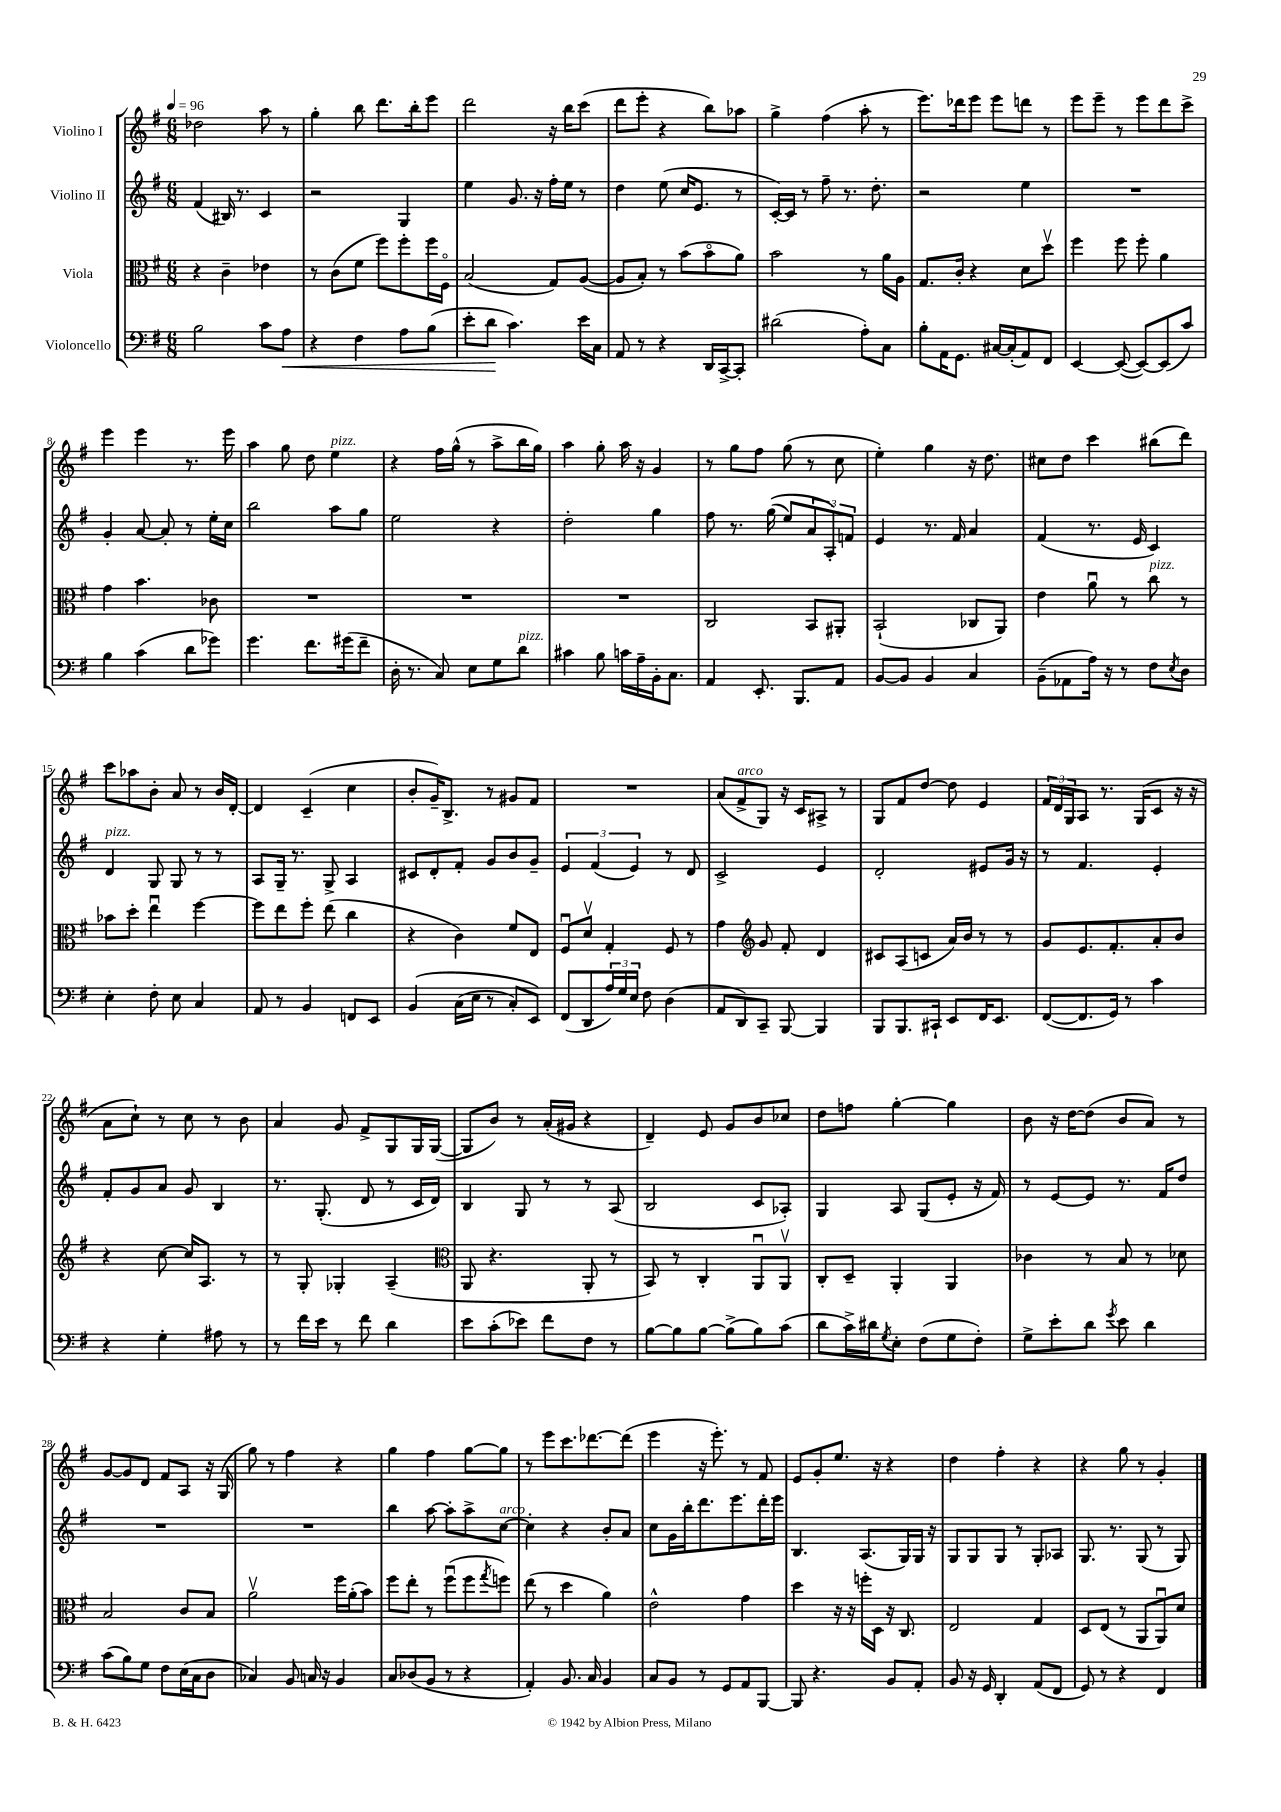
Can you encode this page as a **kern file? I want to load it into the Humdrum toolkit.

**kern	**kern	**kern	**kern
*staff4	*staff3	*staff2	*staff1
*clefF4	*clefC3	*clefG2	*clefG2
*k[f#]	*k[f#]	*k[f#]	*k[f#]
*M6/8	*M6/8	*M6/8	*M6/8
*MM96	*MM96	*MM96	*MM96
2B\	4r	(4f#/	2dd-\
.	4c~\	16B#/)	.
.	.	8.r	.
8c\L	4e-\	4c/	8aa\
8A\J	.	.	8r
=	=	=	=
4r	8r	2r	4gg'\
.	(8c\L	.	.
4F#\	8f#\J	.	8bb\
.	8ff#\L)	.	8.ddd\L
8A\L	8ff#'\	4G/	.
.	.	.	16bb'\k
(8B\J	16ff#\L	.	8eee\J
.	16F#o\JJ	.	.
=	=	=	=
8e'\L	(2B/	4ee\	2ddd\
8d\J	.	.	.
4.c\)	.	8.g/	.
.	.	16r	.
.	8G/L)	16ff#'\LL	16r
.	.	16ee\JJ	16bb\LK
16e\LL	([8A/J	8r	(8ccc\J
16C\JJ	.	.	.
=	=	=	=
8AA/	8A/]L	4dd\	8ddd\L
8r	8B'/J)	.	8eee'\J
4r	8r	(8ee\	4r
.	(8b\L	16cc/LK	.
.	.	8.e/J	.
16DD/LL	8bo\	.	8bb\L)
[16CC^/J	.	.	.
8CC'/]J	8a\J)	8r	8aa-\J
=	=	=	=
(2d#\	2b\	[16c'/LL)	4gg^\
.	.	16c/]JJ	.
.	.	8r	.
.	.	8ff#~\	(4ff#\
.	.	8.r	.
8A'\L)	8r	.	8aa'\
.	.	8.dd'\	.
8C\J	16a\LL	.	8r
.	16A\JJ	.	.
=	=	=	=
8B'\L	8.G/L	2r	8.eee\L)
16AA\K	.	.	.
8.GG\J	16c'/Jk	.	16ddd-\k
.	4r	.	8eee\J
[16C#/LL	.	.	8eee\L
(16C#'/]J	.	.	.
8AA/)	8d\L	4ee\	8ddd\J
8FF#/J	8ddv\J	.	8r
=	=	=	=
[4EE/	4ff#\	2.r	8eee\L
.	.	.	8eee~\J
(8EE/_	8ff#\	.	8r
8EE/_L)	8ff#'\	.	8eee\L
(8EE/]	4a\	.	8ddd\
8c/J)	.	.	8ccc^\J
=	=	=	=
4B\	4g\	4g'/	4eee\
(4c\	4.b\	[8a/	4eee\
.	.	8a'/]	.
8d\L	.	8r	8.r
8g-\J)	8c-\	16ee'\LL	.
.	.	16cc\JJ	16eee\
=	=	=	=
4.g\	2.r	2bb\	4aa\
.	.	.	8gg\
8.f#\L	.	.	8dd\
.	.	8aa\L	4ee\
(16g#\k	.	.	.
8f#~\J	.	8gg\J	.
=	=	=	=
16D'\	2.r	2ee\	4r
8.r	.	.	.
8C/)	.	.	16ff#\LL
.	.	.	(16gg^^\JJ
8E\L	.	.	8r
8G\	.	4r	8aa^\L
8d\J	.	.	16bb\L
.	.	.	16gg\JJ)
=	=	=	=
4c#\	2.r	2dd'\	4aa\
8B\	.	.	8gg'\
16c\LL	.	.	16aa\
16A~\	.	.	16r
16BB'\J	.	4gg\	4g/
8.C\J	.	.	.
=	=	=	=
4AA/	2C/	8ff#\	8r
.	.	8.r	8gg\L
8.EE'/	.	.	8ff#\J
.	.	&((16gg\	.
.	.	8ee/L)	(8gg\
8.BBB/L	.	.	.
.	8BB/L	12a/	8r
.	.	12A'/&)	.
8AA/J	8AA#'/J	.	8cc\
.	.	12f/J	.
=	=	=	=
[8BB/L	(2BB`/	4e/	4ee'\)
8BB/]J	.	.	.
4BB/	.	8.r	4gg\
.	.	16f#/	.
4C/	8C-/L	4a/	16r
.	.	.	8.dd\
.	8AA/J)	.	.
=	=	=	=
(8BB~\L	4e\	(4f#/	8cc#\L
8AA-\	.	.	8dd\J
16A\Jk)	8au\	8.r	4ccc\
16r	.	.	.
8r	8r	.	.
.	.	16e/	.
8F#\L	8cc\	4c/)	(8bb#\L
8qE/	.	.	.
8D\J	8r	.	8ddd\J)
=	=	=	=
4E'\	8b-\L	4d/	8ccc\L
.	8dd'\J	.	8aa-\
8F#'\	4eeu\	8G/	8b'\J
8E\	.	8G/	8a/
4C/	[4ff#\	8r	8r
.	.	8r	16b/LL
.	.	.	[16d'/JJ
=	=	=	=
8AA/	8ff#\]L	8A/L	4d/]
8r	8ee\	16G~/Jk	.
.	.	8.r	.
4BB/	8ff#'\J	.	(4c~/
.	(8ee\	8G^/	.
8FF/L	4cc\	4A/	4cc\
8EE/J	.	.	.
=	=	=	=
&(4BB/	4r	8c#/L	8b'/L
.	.	8d'/	16g~/K)
.	.	.	8.B^/J
(16C\LL	4c\)	8f#'/J	.
16E\JJ	.	.	.
8r	.	8g/L	8r
8C'/L)	8f#/L	8b/	8g#/L
8EE/J&)	8E/J	8g~/J	8f#/J
=	=	=	=
(8FF#/L	8F#u/L	6e/	2.r
8DD/	8dv/J	.	.
.	.	(6f#/	.
24A/L)	4G'/	.	.
24G/	.	.	.
24E/JJ	.	6e/)	.
8F#\	.	.	.
(4D\	8F#/	8r	.
.	8r	8d/	.
=	=	=	=
8AA/L	4g\	2c^/	(8a/L
8DD/)	.	.	8f#^/
*	*clefG2	*	*
8CC~/J	8g/	.	8G/J)
[8BBB/	8f#'/	.	16r
.	.	.	16c/LK
4BBB/]	4d/	4e/	8A#^/J
.	.	.	8r
=	=	=	=
8BBB/L	8c#/L	2d'/	8G/L
8.BBB/	(8A/	.	8f#/
.	8c/J	.	[8dd/J
16CC#`/Jk	.	.	.
8EE/L	16a/LL)	.	8dd\]
.	16b/JJ	.	.
16FF#/K	8r	8e#/L	4e/
8.EE/J	.	.	.
.	8r	16g/Jk	.
.	.	16r	.
=	=	=	=
([8FF#/L	8g/L	8r	24f#/LL
.	.	.	24d/
.	.	.	24G/J
8.FF#/]	8.e/	4.f#/	8A/J
.	.	.	8.r
16GG/Jk)	8.f#'/	.	.
8r	.	.	.
.	.	.	(16G/LK
4c\	8a'/	4e'/	8c/J
.	8b/J	.	16r
.	.	.	16r
=	=	=	=
4r	4r	8f#'/L	8a\L
.	.	8g/	8cc`\J)
4G'\	[8cc\	8a/J	8r
.	16cc/]LK	8g/	8cc\
.	8.A/J	.	.
8A#\	.	4B/	8r
8r	8r	.	8b\
=	=	=	=
8r	8r	8.r	4a/
16f#\LL	8G'/	.	.
16e\JJ	.	(8.G'/	.
8r	4G-'/	.	8g/
8f#\	.	8d/	8f#^/L
4d\	(4A~/	8r	8G/
.	.	16c/LL	16G/L
.	.	16d/JJ)	([16G/JJ
=	=	=	=
*	*clefC3	*	*
8e\L	8AA/	4B/	8G/]L
(8c'\	4.r	.	8b/J)
8e-\J)	.	8G/	8r
8f#\L	.	8r	(16a'/LL
.	.	.	16g#/JJ
8F#\J	8AA'/	8r	4r
8r	8r	(8A/	.
=	=	=	=
[8B\L	8BB/)	2B/	4d~/)
8B\]	8r	.	.
[8B\J	4C'/	.	8e/
(8B^\]L	.	.	8g/L
8B\)	8AAu/L	8c/L	8b/
(8c\J	8AAv/J	8A-'/J)	8cc-/J
=	=	=	=
8d\L	8C'/L	4G/	8dd\L
16c^\L)	8D~/J	.	8ff\J
16d#\J	.	.	.
8qG/	.	.	.
8E'\J	4AA'/	8A/	[4gg'\
(8F#\L	.	(8G/L	.
8G\	4AA/	8e'/J	4gg\]
8F#'\J)	.	16r	.
.	.	16f#/)	.
=	=	=	=
8G^\L	4c-\	8r	8b\
8e'\	.	[8e/L	16r
.	.	.	[16dd\LK
8d\J	8r	8e/]J	(8dd\]J
8qg/	.	.	.
8e\	8B/	8.r	8b/L
4d\	8r	.	8a/J)
.	.	16f#/LK	.
.	8d-\	8dd/J	8r
=	=	=	=
(8c\L	2B/	2.r	[8g/L
8B\)	.	.	8g/]
8G\J	.	.	8d/J
8F#\L	.	.	8f#/L
(16E\L	8c/L	.	8A/J
16C\J	.	.	.
8D\J	8B/J	.	16r
.	.	.	(16G/
=	=	=	=
4C-/)	2av\	2.r	8gg\)
.	.	.	8r
8BB/	.	.	4ff#\
16C/	.	.	.
16r	.	.	.
4BB/	16ff#\LL	.	4r
.	(16a'\J	.	.
.	8b\J)	.	.
=	=	=	=
8C/L	8ff#\L	4bb\	4gg\
(8D-/	8ee'\J	.	.
8BB/J	8r	[8aa\	4ff#\
8r	(8ff#u\L	8aa'\]L	.
4r	8ff#\	8aa^\	[8gg\L
.	8qgg/	.	.
.	8ff\J)	[8cc\J	8gg\]J
=	=	=	=
4AA'/)	(8ee\	4cc'\]	8r
.	8r	.	8eee\L
8.BB/	4dd\	4r	8.ccc\
16C/	.	.	[8.ddd-\
4BB/	4a\)	8b'/L	.
.	.	8a/J	(8ddd-\]J
=	=	=	=
8C/L	2e^^\	8cc\L	4eee\
8BB/J	.	16g\L	.
.	.	16bb'\J	.
8r	.	8.ddd\	16r
.	.	.	8.eee'\)
8GG/L	.	.	.
.	.	8.eee\	.
8AA/	4g\	.	8r
[8BBB/J	.	16ddd'\L	8f#/
.	.	16eee\JJ	.
=	=	=	=
8BBB/]	4dd\	4.B/	8e/L
4.r	.	.	8g'/
.	16r	.	8.ee/J
.	16r	.	.
.	16ff'\LL	(8.A/L	.
.	16D\JJ	.	16r
8BB/L	16r	.	4r
.	8.C/	16G/L)	.
8AA'/J	.	16G/JJ	.
.	.	16r	.
=	=	=	=
8BB/	2E/	8G/L	4dd\
16r	.	8G/	.
16GG/	.	.	.
4DD'/	.	8G/J	4ff#'\
.	.	8r	.
(8AA/L	4G/	8G'/L	4r
8FF#/J	.	8A-/J	.
=	=	=	=
8GG/)	8D/L	8.G/	4r
8r	(8E/J	.	.
.	.	8.r	.
4r	8r	.	8gg\
.	8AA/L	(8G/	8r
4FF#/	8AAu/)	8r	4g'/
.	8d/J	8G/)	.
==	==	==	==
*-	*-	*-	*-
